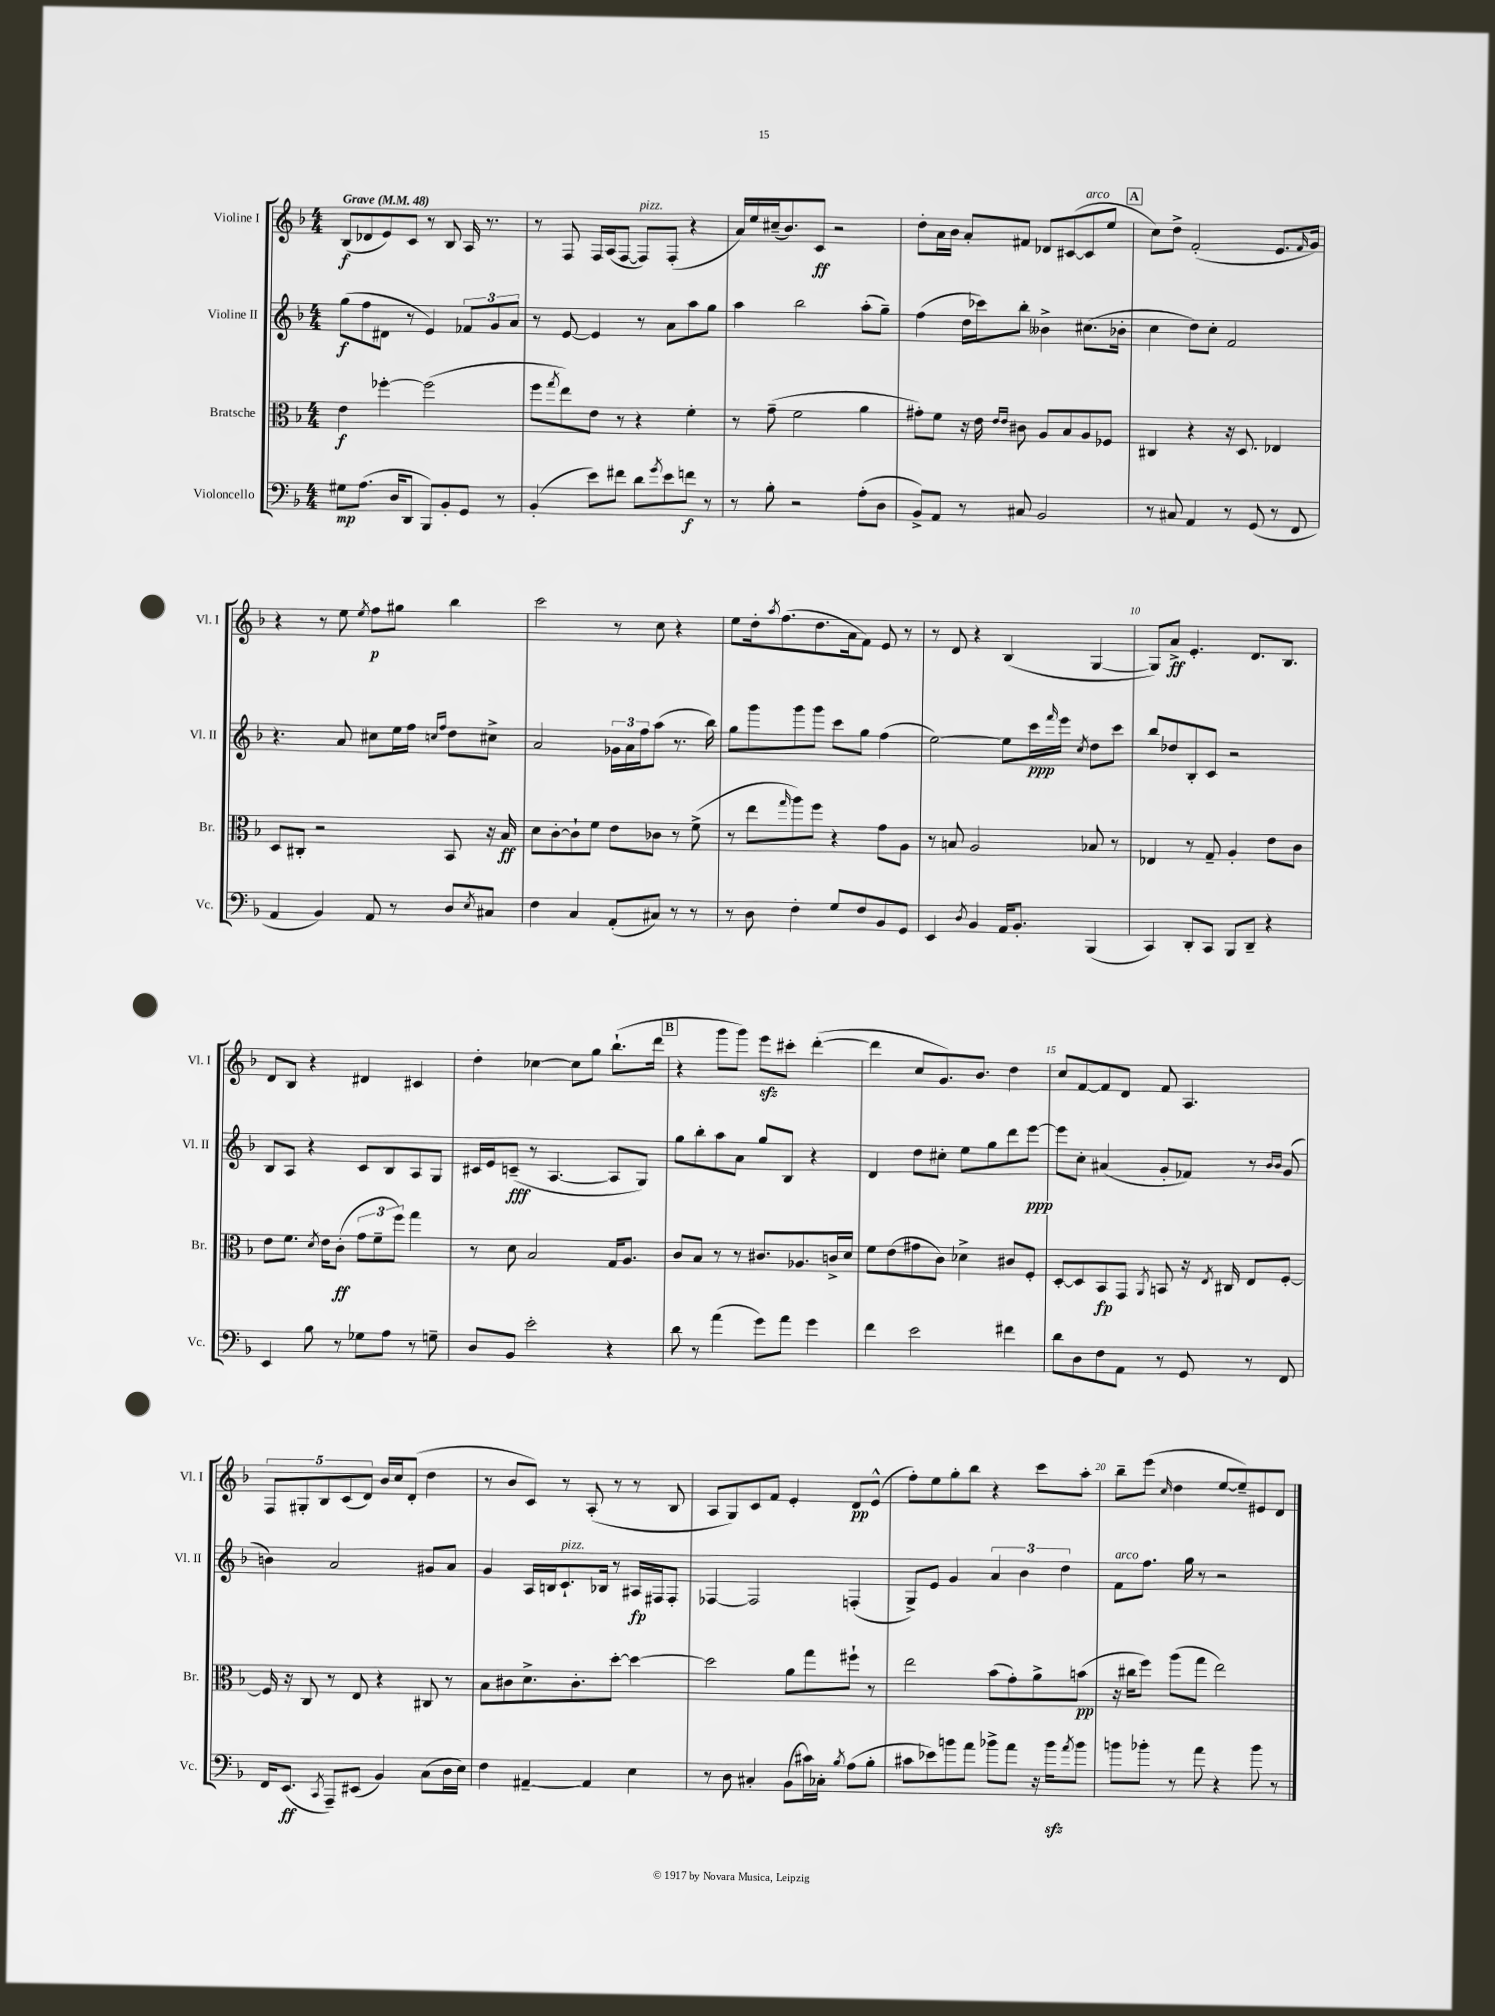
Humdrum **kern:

**kern	**kern	**kern	**kern
*staff4	*staff3	*staff2	*staff1
*clefF4	*clefC3	*clefG2	*clefG2
*k[b-]	*k[b-]	*k[b-]	*k[b-]
*M4/4	*M4/4	*M4/4	*M4/4
*MM48	*MM48	*MM48	*MM48
8G#	4e	(8gg	(8B-
(8.A	.	8ff	8d-
.	[4ff-'	8d#	8e)
16D	.	.	.
8DD	.	8r	8c
8BBB-)	(2ff-]	4e)	8r
8BB-'	.	.	8B-
8GG	.	12f-	16A
.	.	.	8.r
.	.	12g	.
8r	.	.	.
.	.	12a	.
=	=	=	=
(4BB-'	8ff	8r	8r
.	8qgg	.	.
.	8ee)	[8e	8F
8e)	8e	4e]	16F
.	.	.	(16A
8f#	8r	.	[8F
8d	4r	8r	8F])
8qg	.	.	.
8e	.	8a	(8F'
8f	4f'	8aa	4r
8r	.	8gg	.
=	=	=	=
8r	8r	4aa	16a)
.	.	.	16ee
8B-'	(8g~	.	(16cc#~
.	.	.	8.b-)
2r	2f	2bb-	.
.	.	.	8c
.	.	.	2r
(8A'	4a	(8aa'	.
8D	.	8gg~)	.
=	=	=	=
8BB-^)	8g#')	(4ff	8dd'
8AA	8f	.	16a
.	.	.	16b-
8r	16r	16dd	8a'
.	16e	16ccc-)	.
.	16qqe	.	.
.	16qqe	.	.
8C#	8c#	8bb-'	8f#
2BB-	8A	4b--^	8d-
.	8B-	.	([8c#
.	8A	(8.cc#	8c#]
.	8F-	.	8ee
.	.	16b-'	.
=	=	=	=
8r	4C#	4cc	8cc)
8C#	.	.	8dd^
4AA	4r	8dd)	(2f'
.	.	8cc'	.
8r	16r	2f	.
.	8.D	.	.
(8GG	.	.	.
8r	4E-	.	8.e
8FF	.	.	.
.	.	.	16qqf
.	.	.	16g)
=	=	=	=
4AA	8D	4.r	4r
.	8C#'	.	.
4BB-)	2r	.	8r
.	.	8a	8ee
.	.	.	8qee
8AA	.	8cc#	8ff
8r	.	16ee	8gg#
.	.	16ff	.
.	.	16qqcc	.
.	.	16qqff	.
8D	8BB-	8dd	4bb-
8qE	.	.	.
8C#	16r	8cc#^	.
.	16B-	.	.
=	=	=	=
4F	8d	2a	2ccc
.	[8c'	.	.
4C	8c`]	.	.
.	8f	.	.
(8AA'	8e	24g-	8r
.	.	24a	.
.	.	24ff	.
8C#)	8c-	(8aa	8cc
8r	8r	8.r	4r
8r	(8f^	.	.
.	.	16bb-)	.
=	=	=	=
8r	8r	8gg	8ee
8D	8ee	8ggg	16dd'
.	.	.	8qaa
.	.	.	(8.ff
.	16qqgg	.	.
4F'	8aa)	8ggg	.
.	8ff	8ggg	8.dd
8G	4r	8ccc	.
.	.	.	16a
8F	.	8gg	8f)
8BB-	8g	(4ff	8e
8GG	8A	.	8r
=	=	=	=
4EE	8r	[2ee)	8r
.	8B	.	8d
8qD	.	.	.
4BB-	2A	.	4r
16AA	.	8ee]	(4B-
8.BB-'	.	.	.
.	.	16ccc	.
.	.	16qqfff	.
.	.	16eee	.
.	.	8qcc	.
(4BBB-	8B-	8dd	[4G
.	8r	8ccc	.
=	=	=	=
4CC)	4E-	8bb-	8G])
.	.	8dd-	8a^
8DD'	8r	8B-'	4.e'
8CC	8G~	8c	.
8BBB-	4A'	2r	.
8DD~	.	.	8.d
4r	8e	.	.
.	.	.	8.B-
.	8c	.	.
=	=	=	=
4EE	8e	8B-	8d
.	8.f	8A	8B-
8B-	.	4r	4r
.	8qd	.	.
.	16e	.	.
8r	(8c'	.	.
8G-	12g	8c	4d#
.	12f~	.	.
8A	.	8B-	.
.	12ff)	.	.
8r	4gg	8A	4c#
8G~	.	8G	.
=	=	=	=
8D	8r	16c#	4dd'
.	.	16e	.
8BB-	8d	(8c~	.
2e'	2B-	8r	[4cc-
.	.	[4.A	.
.	.	.	8cc-]
.	.	.	8gg
4r	16G	8A]	(8.bb-`
.	8.A	.	.
.	.	8G)	.
.	.	.	16ddd
=	=	=	=
8d	8c	8gg	4r
8r	8B-	8bb-'	.
(4a	8r	8aa	8ggg
.	8r	8a	8ggg)
8g)	8.c#	8gg	8eee
8a	.	8B-	8ccc#'
.	8.A-	.	.
4g	.	4r	([4ddd'
.	16c^	.	.
.	16d	.	.
=	=	=	=
4f	8f	4d	4ddd]
.	(8e	.	.
2e	8g#	8dd	8cc
.	8c)	8cc#'	8.g)
.	4d-^	8ee	.
.	.	.	8.b-
.	.	8gg	.
4f#	8c#	8ddd	4dd
.	8F'	[8eee	.
=	=	=	=
8d	[8D'	8eee]	8cc
8D	8D]	8cc'	[8f
8F	8BB-	(4a#	8f]
8AA	8GG	.	8d
.	8qAA	.	.
8r	8BB	8g'	8f
8GG	16r	8f-)	4.A
.	8qE	.	.
.	16C#	.	.
8r	8E	8r	.
.	.	16qqb-	.
.	.	16qqb-	.
8FF	[8F'	(8g	.
=	=	=	=
16FF	16F]	4b)	10F
(8.EE	16r	.	.
.	.	.	10G#'
.	8C	.	.
.	.	.	10B-
8qCC	.	.	.
8AAA~)	8r	2a	.
.	.	.	(10c
(8EE#	8E	.	.
.	.	.	10d)
4BB-)	4r	.	16b-
.	.	.	16cc
.	.	.	(8d'
(8C	8C#	8g#	4dd
16D	8r	8a	.
16E)	.	.	.
=	=	=	=
4F	8B-	4g	8r
.	8c#	.	8b-
[4AA#~	8.d^	16A	8c)
.	.	16B	.
.	.	8.c`	8r
.	8.c#'	.	.
4AA#]	.	.	(8A'
.	.	16B-	.
.	[8dd'	8r	8r
4E	4dd_	16A#	8r
.	.	16F#	.
.	.	8F#'	8B-
=	=	=	=
8r	2dd]	[4F-	8A
8D	.	.	8G)
4C#'	.	2F-]	8c
.	.	.	8f
(8BB-	8a	.	4e'
16c#)	8gg	.	.
16C-'	.	.	.
8qB-	.	.	.
(8A	8ff#`	(4F'	8d
8B-'	8r	.	(8e^^
=	=	=	=
8c#	2ee	8G^)	8ff')
8e-)	.	8e	8ee
8b	.	4g	8gg'
8a	.	.	8bb-
8b-^	(8b-	6a	4r
8a	8g')	.	.
.	.	6b-	.
16r	8a^	.	8ccc
16b-	.	.	.
.	.	6dd	.
8qa	.	.	.
8b-	(8b	.	8aa'
=	=	=	=
8b	16r	8f	8bb-~
.	16cc#	.	.
8b-'	8ff)	8.ff	(8eee
.	.	.	16qqcc
8r	(8aa	.	4dd
.	.	16gg	.
8a	8gg	8r	.
4r	2ee)	2r	[8ee
.	.	.	8ee~])
8b-	.	.	8e#
8r	.	.	8d
==	==	==	==
*-	*-	*-	*-
